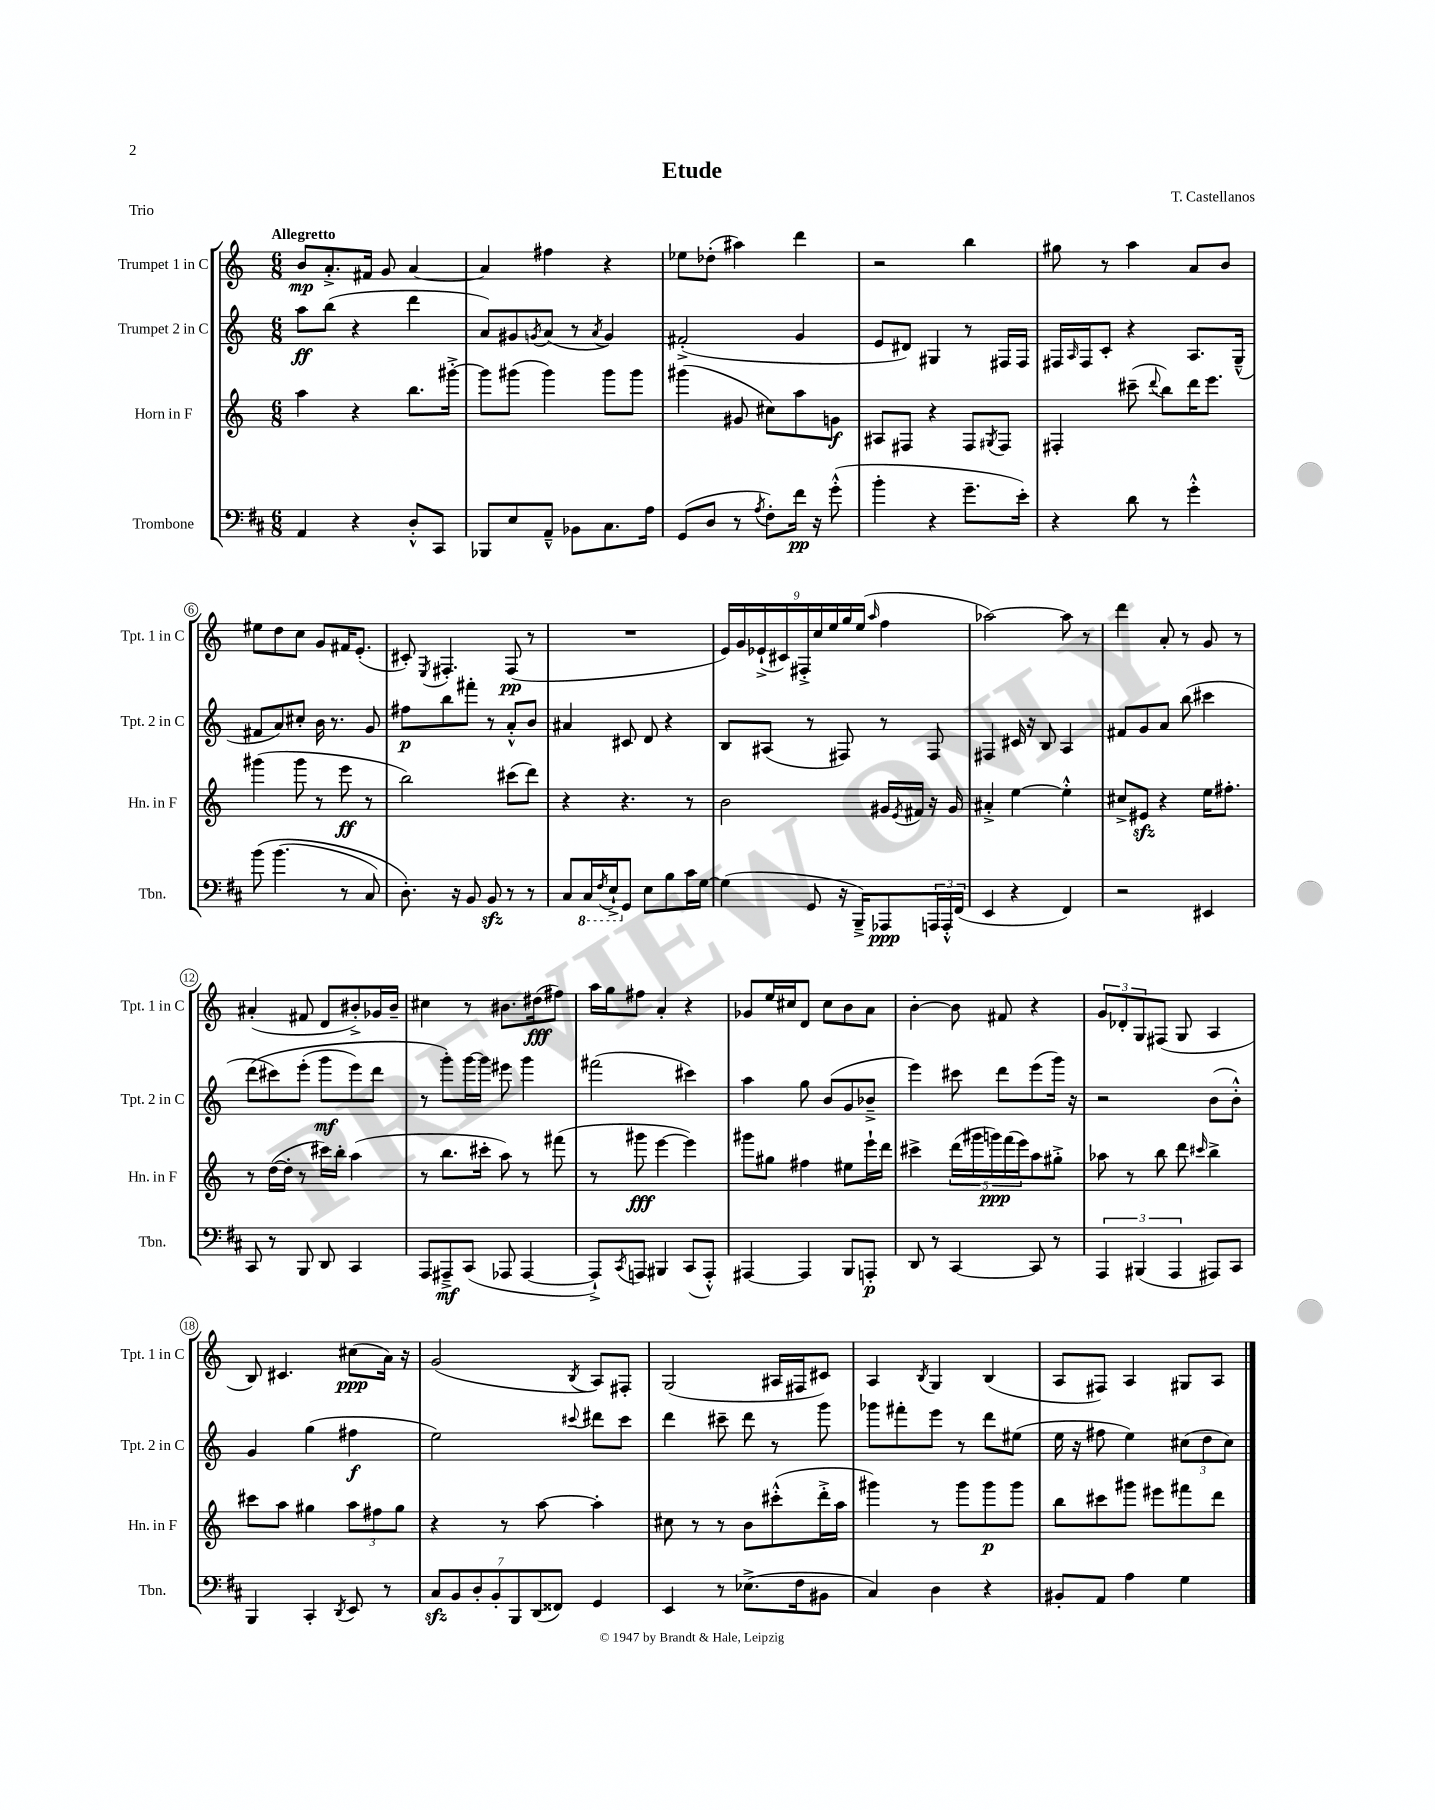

**kern	**dynam	**kern	**dynam	**kern	**dynam	**kern	**dynam
*part4	*part4	*part3	*part3	*part2	*part2	*part1	*part1
*staff4	*staff4	*staff3	*staff3	*staff2	*staff2	*staff1	*staff1
*I"Trombone	*	*I"Horn in F	*	*I"Trumpet 2 in C	*	*I"Trumpet 1 in C	*
*I'Tbn.	*	*I'Hn. in F	*	*I'Tpt. 2 in C	*	*I'Tpt. 1 in C	*
*clefF4	*	*clefG2	*	*clefG2	*	*clefG2	*
*k[f#c#]	*	*k[]	*	*k[]	*	*k[]	*
*M6/8	*	*M6/8	*	*M6/8	*	*M6/8	*
=1	=1	=1	=1	=1	=1	=1	=1
!	!	!	!	!	!	!LO:TX:a:B:t=Allegretto	!
4AA/	.	4aa\	.	8aa\L	ff	8b/L	mp
.	.	.	.	(8bb\J	.	8.a'^/	.
4r	.	4r	.	4r	.	.	.
.	.	.	.	.	.	16f#X/Jk	.
.	.	.	.	.	.	8g/	.
8D'^^/L	.	8.bb\L	.	4ddd\	.	[4a/	.
8CC#/J	.	.	.	.	.	.	.
.	.	[16ggg#X'^\Jk	.	.	.	.	.
=2	=2	=2	=2	=2	=2	=2	=2
8BBB-X/L	.	8ggg#\L]	.	8a/L)	.	4a/]	.
8E/	.	(8ggg#X\J	.	8g#X/	.	.	.
.	.	.	.	8qgn/	.	.	.
8AA~^^/J	.	4ggg#\)	.	(8a/J	.	4ff#X\	.
8BB-X\L	.	.	.	8r	.	.	.
.	.	.	.	8qa/	.	.	.
8.C#\	.	8ggg#\L	.	4g/)	.	4r	.
.	.	8ggg#\J	.	.	.	.	.
16A\Jk	.	.	.	.	.	.	.
=3	=3	=3	=3	=3	=3	=3	=3
(8GG/L	.	(4ggg#X\	.	(2f#X'^/	.	8ee-X\L	.
8D/J	.	.	.	.	.	(8dd-X'\J	.
8r	.	8g#X/	.	.	.	4aa#X\)	.
8qA/	.	.	.	.	.	.	.
8F#'\L)	.	8cc#X\L)	.	.	.	.	.
16f#\Jk	pp	8aa\	.	4g/	.	4ddd\	.
16r	.	.	.	.	.	.	.
(8g'^^\	.	8gn\J	f	.	.	.	.
=4	=4	=4	=4	=4	=4	=4	=4
4b'\	.	8A#X/L	.	8e/L	.	2r	.
.	.	8F#X/J	.	8d#X/J)	.	.	.
4r	.	4r	.	4G#X/	.	.	.
8.g~\L	.	8F#/L	.	8r	.	4bb\	.
.	.	8qG#X/	.	.	.	.	.
.	.	8F#/J	.	16F#X/LL	.	.	.
16e'\Jk)	.	.	.	16F#/JJ	.	.	.
=5	=5	=5	=5	=5	=5	=5	=5
4r	.	4F#X'/	.	16F#X/LL	.	8gg#X\	.
.	.	.	.	16qqA/	.	.	.
.	.	.	.	16F#/J	.	.	.
.	.	.	.	8c'/J	.	8r	.
8d\	.	(8ccc#X~\	.	4r	.	4aa\	.
.	.	8qqddd/	.	.	.	.	.
8r	.	8bb\L)	.	.	.	.	.
4g'^^\	.	16ddd\K	.	8.A/L	.	8a/L	.
.	.	8.eee\J	.	.	.	.	.
.	.	.	.	.	.	8b/J	.
.	.	.	.	(16G~^^/Jk	.	.	.
!!LO:LB:g=z
=6	=6	=6	=6	=6	=6	=6	=6
(8b\	.	(4ggg#X\	.	8f#X/L	.	8ee#X\L	.
(4.b\	.	.	.	8a/)	.	8dd\	.
.	.	8ggg#\	.	8cc#X'/J	.	8cc\J	.
.	.	8r	.	16b\	.	8g/L	.
.	.	.	.	8.r	.	.	.
8r	.	8eee\	ff	.	.	16f#X/K	.
.	.	.	.	.	.	(8.e'/J	.
8C#/)	.	8r	.	8g/	.	.	.
=7	=7	=7	=7	=7	=7	=7	=7
8.D'\)	.	2bb\)	.	8ff#X\L	p	8c#X'/)	.
.	.	.	.	.	.	8qE/	.
.	.	.	.	8bb\	.	4.F#X'/	.
16r	.	.	.	.	.	.	.
8BB/	.	.	.	8fff#X'\J	.	.	.
8BBzz/	.	.	.	8r	.	.	.
8r	.	(8ccc#X\L	.	8a'^^/L	.	(8F#/	pp
8r	.	8ddd\J)	.	8b/J	.	8r	.
=8	=8	=8	=8	=8	=8	=8	=8
8C#/L	.	4r	.	4a#X/	.	2.r	.
*8ba	*	*	*	*	*	*	*
16CC#/L	.	.	.	.	.	.	.
8qFF#/	.	.	.	.	.	.	.
16EE`^/J	.	.	.	.	.	.	.
*X8ba	*	*	*	*	*	*	*
8GG/J	.	4.r	.	8c#X/	.	.	.
8E\L	.	.	.	8d/	.	.	.
8B\	.	.	.	4r	.	.	.
16c#\L	.	8r	.	.	.	.	.
[16G\JJ	.	.	.	.	.	.	.
=9	=9	=9	=9	=9	=9	=9	=9
(4G\]	.	2b\	.	8B/L	.	18e/LL)	.
.	.	.	.	.	.	18g/	.
.	.	.	.	.	.	(18e-X`^/	.
.	.	.	.	(8A#X/J	.	.	.
.	.	.	.	.	.	18c#X/)	.
.	.	.	.	.	.	18F#X'^/	.
8GG/	.	.	.	8r	.	.	.
.	.	.	.	.	.	18cc/	.
.	.	.	.	.	.	18ee/	.
16r	.	.	.	8F#X/)	.	.	.
.	.	.	.	.	.	18gg/	.
16BBB~^/KL)	.	.	.	.	.	.	.
.	.	.	.	.	.	(18ee/JJ	.
.	.	.	.	.	.	16qqaa/	.
8AAA-X/	ppp	16g#X/LL	.	8r	.	4ff\	.
.	.	8qe/	.	.	.	.	.
.	.	16f#X/JJ	.	.	.	.	.
24AAAn/L	.	16r	.	8F#/	.	.	.
24AAA'^^/	.	.	.	.	.	.	.
.	.	16g#/	.	.	.	.	.
(24FF#/JJ	.	.	.	.	.	.	.
=10	=10	=10	=10	=10	=10	=10	=10
4EE/	.	4a#X'^/	.	4F#X/	.	[2aa-X\)	.
4r	.	[4ee\	.	16c#X/	.	.	.
.	.	.	.	16r	.	.	.
.	.	.	.	8B/	.	.	.
4FF#/)	.	4ee'^^\]	.	4A/	.	8aa-\]	.
.	.	.	.	.	.	8r	.
=11	=11	=11	=11	=11	=11	=11	=11
2r	.	8cc#X^/L	.	8f#X/L	.	4ddd\	.
.	.	8e#Xzz/J	.	8g/	.	.	.
.	.	4r	.	8a/J	.	8a'/	.
.	.	.	.	(8bb\	.	8r	.
4EE#X/	.	16ee\KL	.	4ccc#X\	.	8g/	.
.	.	8.ff#X'\J	.	.	.	.	.
.	.	.	.	.	.	8r	.
!!LO:LB:g=z
=12	=12	=12	=12	=12	=12	=12	=12
8CC#/	.	8r	.	(8ddd\L	.	(4a#X'/	.
8r	.	([16dd\LL	.	8ccc#X\)	.	.	.
.	.	16dd'\JJ]	.	.	.	.	.
8BBB/	.	8r	.	(8eee'\J	.	8f#X/	.
8DD/	.	16ccc#X\LL)	.	8ggg\L	mf	8d/L	.
.	.	16bb'\JJ	.	.	.	.	.
4CC#/	.	(4aa\	.	8eee\)	.	8b#X'^/)	.
.	.	.	.	8ddd\J	.	16g-X/L	.
.	.	.	.	.	.	16b#~/JJ	.
=13	=13	=13	=13	=13	=13	=13	=13
8AAA/L	.	8r	.	8r	.	4cc#X\	.
8AAA#X~^/	mf	8.bb\L	.	8ggg'\L)	.	.	.
(8CC#/J	.	.	.	[16ggg\L	.	8r	.
.	.	16ccc#X'\Jk	.	16ggg\JJ]	.	.	.
8AAA-X/	.	8aa\)	.	8eee#X\	.	8.b#X\L	.
[4AAA-/	.	8r	.	4ggg\	.	.	.
.	.	.	.	.	.	(16dd#X\k	fff
.	.	(8fff#X\	.	.	.	8ff#X\J)	.
=14	=14	=14	=14	=14	=14	=14	=14
8AAA-`^/L])	.	8r	.	(2fff#X\	.	16aa\LL	.
.	.	.	.	.	.	16gg\J	.
8qCC#/	.	.	.	.	.	.	.
8AAAn/J	.	8ggg#X\	fff	.	.	8ff#X\J	.
4BBB#X/	.	[4eee\	.	.	.	4a'/	.
(8CC#/L	.	4eee\])	.	4ccc#X\)	.	4r	.
8AAA'^^/J)	.	.	.	.	.	.	.
=15	=15	=15	=15	=15	=15	=15	=15
[4AAA#X/	.	8ggg#X\L	.	4aa\	.	8g-X/L	.
.	.	8gg#X\J	.	.	.	16ee/L	.
.	.	.	.	.	.	16cc#X/J	.
4AAA#/]	.	4ff#X\	.	8gg\	.	8d/J	.
.	.	.	.	(8b/L	.	8cc#\L	.
8BBB/L	.	8ee#X\L	.	8g/	.	8b\	.
8AAAn'/J	p	16eee`\L	.	8b-X~^/J	.	8a\J	.
.	.	16ddd\JJ	.	.	.	.	.
=16	=16	=16	=16	=16	=16	=16	=16
8DD/	.	4ccc#X^\	.	4eee\)	.	[4b'\	.
8r	.	.	.	.	.	.	.
[4CC#/	.	(20ddd\LL	.	8ccc#X\	.	8b\]	.
.	.	20ggg#X\	.	.	.	.	.
.	.	20gggn\)	ppp	.	.	.	.
.	.	.	.	8ddd\L	.	8f#X/	.
.	.	(20fff\	.	.	.	.	.
.	.	20eee\J)	.	.	.	.	.
8CC#/]	.	8aa\	.	(8eee\	.	4r	.
8r	.	8gg#X'^\J	.	16ggg\Jk)	.	.	.
.	.	.	.	16r	.	.	.
=17	=17	=17	=17	=17	=17	=17	=17
6AAA/	.	8aa-X\	.	2r	.	12g/L	.
.	.	.	.	.	.	12d-X'/	.
.	.	8r	.	.	.	.	.
(6BBB#X/	.	.	.	.	.	12G/	.
.	.	8bb\	.	.	.	(8F#X/J	.
6AAA/	.	.	.	.	.	.	.
.	.	8ddd\	.	.	.	8G/	.
.	.	16qqccc#X/	.	.	.	.	.
8AAA#X/L)	.	4bb^\	.	(8b\L	.	4A/	.
8CC#/J	.	.	.	8b'^^\J)	.	.	.
!!LO:LB:g=z
=18	=18	=18	=18	=18	=18	=18	=18
4BBB/	.	8ccc#X\L	.	4g/	.	8B/)	.
.	.	8aa\J	.	.	.	4.c#X/	.
4CC#'/	.	4gg#X\	.	(4gg\	.	.	.
8qDD/	.	.	.	.	.	.	.
8EE/	.	12aa\L	.	4ff#X\	f	(8cc#X\L	ppp
.	.	12ff#X\	.	.	.	.	.
8r	.	.	.	.	.	16a\Jk)	.
.	.	12gg#\J	.	.	.	.	.
.	.	.	.	.	.	16r	.
=19	=19	=19	=19	=19	=19	=19	=19
14C#zz/L	.	4r	.	2ee\)	.	(2g/	.
14BB/	.	.	.	.	.	.	.
14D'/	.	.	.	.	.	.	.
14BB'/	.	.	.	.	.	.	.
.	.	8r	.	.	.	.	.
14BBB/	.	.	.	.	.	.	.
(14DD/	.	.	.	.	.	.	.
.	.	[8aa\	.	.	.	.	.
14FF##X/J)	.	.	.	.	.	.	.
.	.	.	.	8qqccc#X/	.	8qB/	.
4GG/	.	4aa'\]	.	8ddd#X\L	.	8A/L)	.
.	.	.	.	8ccc#\J	.	8F#X'/J	.
=20	=20	=20	=20	=20	=20	=20	=20
4EE/	.	8cc#X\	.	4ddd\	.	(2G/	.
.	.	8r	.	.	.	.	.
8r	.	8r	.	8ccc#X~\	.	.	.
(8.E-X^\L	.	8b\L	.	8ddd\	.	.	.
.	.	(8ccc#X'^^\	.	8r	.	16A#X/LL	.
16F#\k	.	.	.	.	.	16F#X/J	.
8BB#X\J	.	16ddd'^\L	.	8ggg\	.	8c#X/J)	.
.	.	16aa\JJ	.	.	.	.	.
=21	=21	=21	=21	=21	=21	=21	=21
4C#/)	.	4ggg#X\)	.	8ggg-X\L	.	4A/	.
.	.	.	.	8fff#X'\	.	.	.
.	.	.	.	.	.	8qB/	.
4D\	.	8r	.	8eee\J	.	4G/	.
.	.	8ggg#\L	.	8r	.	.	.
4r	.	8ggg#\	p	8ddd\L	.	(4B/	.
.	.	8ggg#\J	.	(8ee#X\J	.	.	.
=22	=22	=22	=22	=22	=22	=22	=22
8BB#X'/L	.	8bb\L	.	16ee\	.	8A/L	.
.	.	.	.	16r	.	.	.
8AA/J	.	8ccc#X\	.	8ff#X\	.	8F#X/J)	.
4A\	.	8ggg#X\J	.	4ee\)	.	4A/	.
.	.	8eee#X\L	.	.	.	.	.
4G\	.	8fff#X\	.	(12cc#X\L	.	8G#X/L	.
.	.	.	.	12dd\	.	.	.
.	.	8ddd\J	.	.	.	8A/J	.
.	.	.	.	12cc#\J)	.	.	.
==	==	==	==	==	==	==	==
*-	*-	*-	*-	*-	*-	*-	*-
